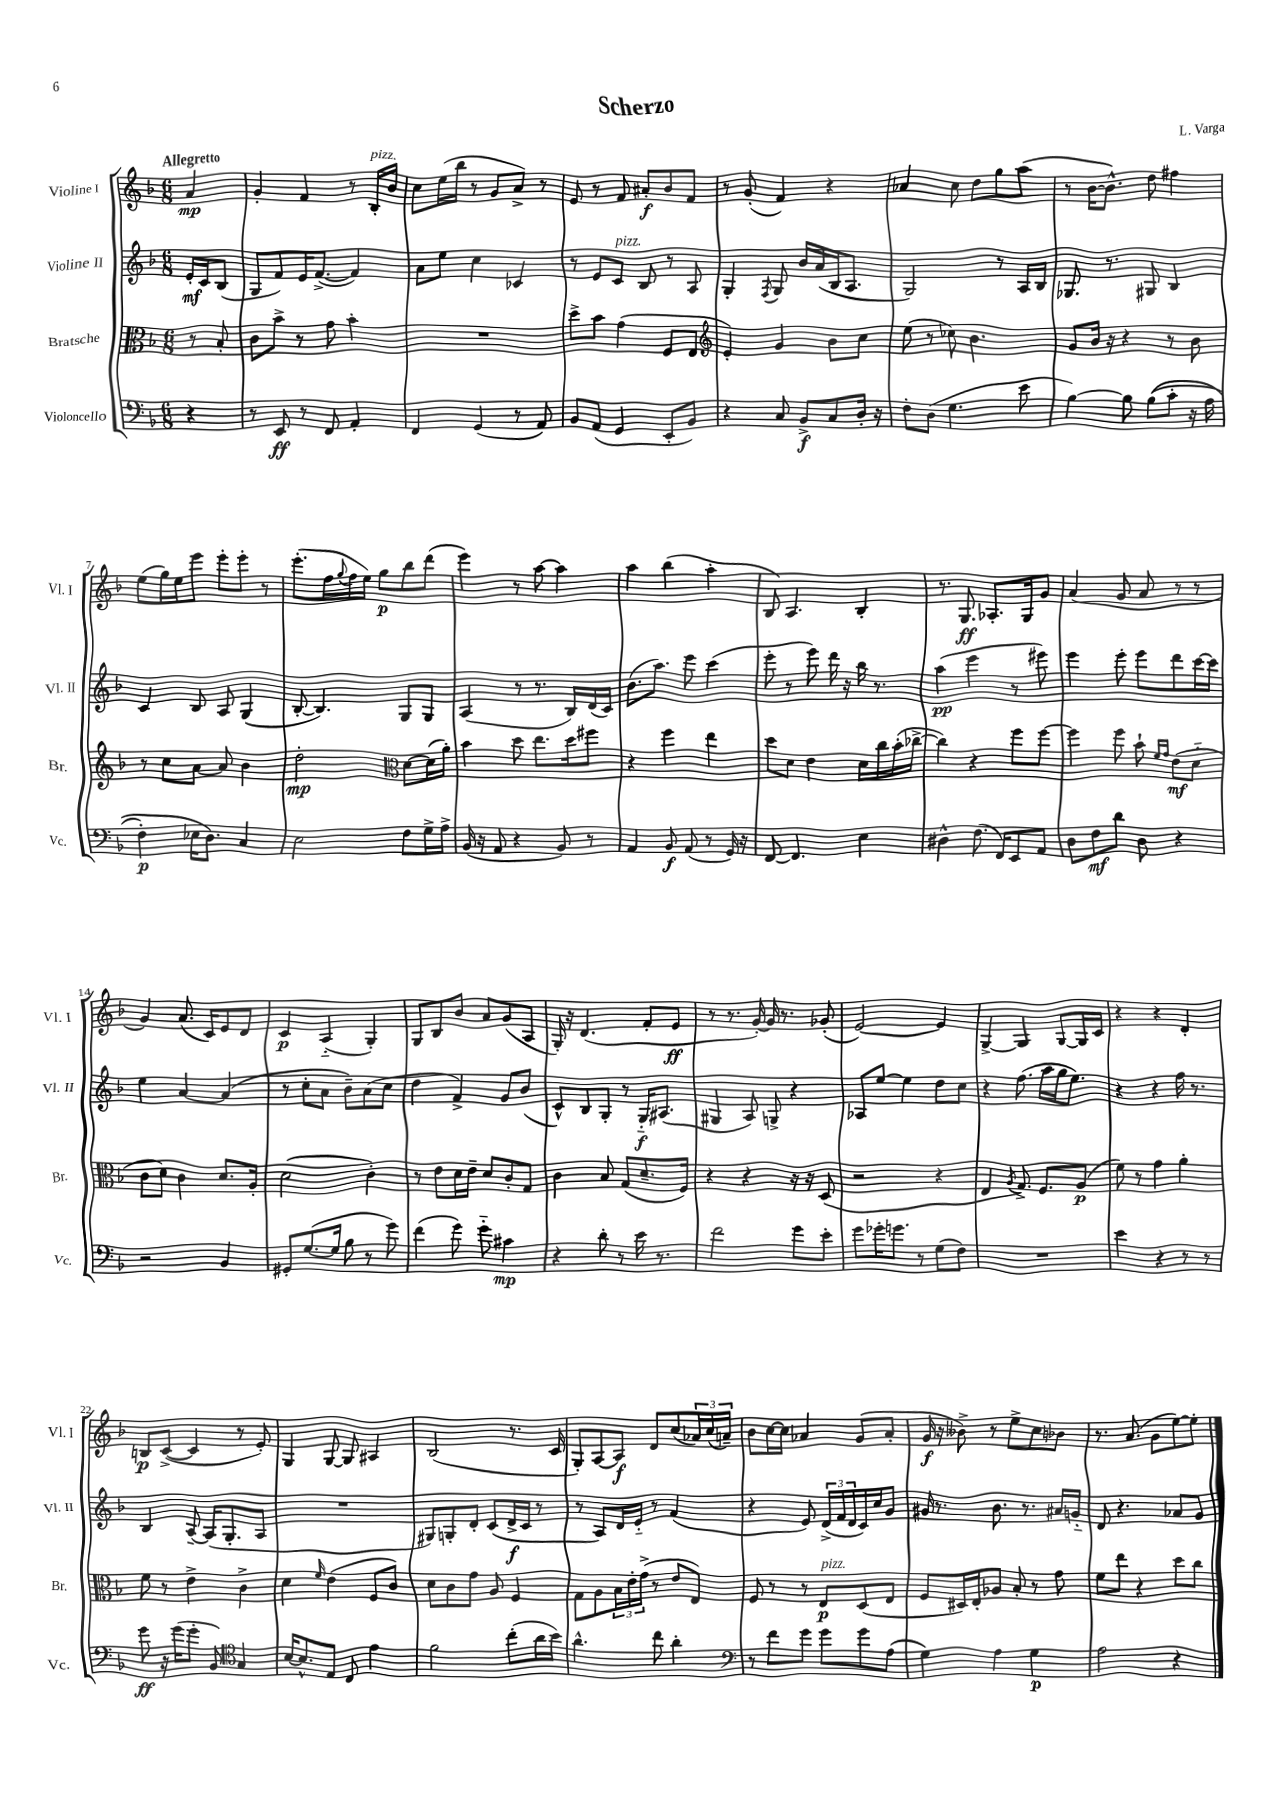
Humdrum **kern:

**kern	**dynam	**kern	**dynam	**kern	**dynam	**kern	**dynam
*part4	*part4	*part3	*part3	*part2	*part2	*part1	*part1
*staff4	*staff4	*staff3	*staff3	*staff2	*staff2	*staff1	*staff1
*I"Violoncello	*	*I"Bratsche	*	*I"Violine II	*	*I"Violine I	*
*I'Vc.	*	*I'Br.	*	*I'Vl. II	*	*I'Vl. I	*
*clefF4	*	*clefC3	*	*clefG2	*	*clefG2	*
*k[b-]	*	*k[b-]	*	*k[b-]	*	*k[b-]	*
*M6/8	*	*M6/8	*	*M6/8	*	*M6/8	*
=	=	=	=	=	=	=	=
!	!	!	!	!	!	!LO:TX:a:B:t=Allegretto	!
4r	.	8r	.	16e'/LL	mf	4a/	mp
.	.	.	.	16c/J	.	.	.
.	.	8B-'/	.	(8B-/J	.	.	.
=1	=1	=1	=1	=1	=1	=1	=1
8r	.	8c\L	.	8G/L	.	4g'/	.
8EE/	ff	8b-^\J	.	8f/)	.	.	.
8r	.	8r	.	16e/K	.	4f/	.
.	.	.	.	([8.f^/J	.	.	.
8FF/	.	8g\	.	.	.	.	.
4AA'/	.	4b-'\	.	4f/])	.	8r	.
!	!	!	!	!	!	!LO:TX:a:i:t=pizz.	!
.	.	.	.	.	.	16B-'/LL	.
.	.	.	.	.	.	16b-/JJ	.
=2	=2	=2	=2	=2	=2	=2	=2
4FF/	.	2.r	.	8a\L	.	8cc\L	.
.	.	.	.	8ee\J	.	(16ee\L	.
.	.	.	.	.	.	16bb-\JJ	.
(4GG/	.	.	.	4cc\	.	8r	.
.	.	.	.	.	.	8g/L	.
8r	.	.	.	4c-X/	.	8a^/J)	.
8AA/)	.	.	.	.	.	8r	.
=3	=3	=3	=3	=3	=3	=3	=3
8BB-/L	.	8dd^\L	.	8r	.	8e/	.
(8AA/J	.	8b-\J	.	8e/L	.	8r	.
!	!	!	!	!LO:TX:a:i:t=pizz.	!	!	!
4GG/	.	(4g\	.	8c/J	.	8f/	.
.	.	.	.	8B-/	.	8a#X'/L	f
8EE'/L	.	8F/L	.	8r	.	8b-/	.
8BB-/J)	.	8E/J	.	8A/	.	8f/J	.
=4	=4	=4	=4	=4	=4	=4	=4
*	*	*clefG2	*	*	*	*	*
4r	.	4e'/)	.	4G'/	.	8r	.
.	.	.	.	.	.	(8g'/	.
.	.	.	.	8qF/	.	.	.
8C/	.	4g/	.	8G/	.	4f/)	.
8BB-^/L	f	.	.	16b-/LL	.	.	.
.	.	.	.	(16a/	.	.	.
8C/	.	8b-\L	.	16B-/J	.	4r	.
.	.	.	.	8.A/J	.	.	.
16D'/Jk	.	8cc\J	.	.	.	.	.
16r	.	.	.	.	.	.	.
=5	=5	=5	=5	=5	=5	=5	=5
8F'\L	.	(8ee\	.	2G/)	.	4a-X/	.
(8D\J	.	8r	.	.	.	.	.
4.G\	.	8cc-X\)	.	.	.	8cc\	.
.	.	4.b-\	.	.	.	8dd\L	.
.	.	.	.	8r	.	8gg\	.
8e\	.	.	.	16A/LL	.	(8aa\J	.
.	.	.	.	16B-/JJ	.	.	.
=6	=6	=6	=6	=6	=6	=6	=6
[4B-\)	.	8g/L	.	8.G-X/	.	8r	.
.	.	16b-/Jk	.	.	.	[16b-\KL	.
.	.	16r	.	8.r	.	8.b-^^\J])	.
8B-\]	.	4r	.	.	.	.	.
((8B-\L	.	.	.	8G#X/	.	8dd\	.
8c'\J	.	8r	.	4B-/	.	4ff#X\	.
16r	.	8b-\	.	.	.	.	.
16A\	.	.	.	.	.	.	.
!!LO:LB:g=z
=7	=7	=7	=7	=7	=7	=7	=7
4F'\)	p	8r	.	4c/	.	(8ee\L	.
.	.	8cc\L	.	.	.	16gg\L)	.
.	.	.	.	.	.	16ee\J	.
16E-X\KL	.	[8a\J	.	8B-/	.	8eee\J	.
8.D\J)	.	.	.	.	.	.	.
.	.	8a/]	.	8A/	.	8eee'\L	.
4C/	.	4b-\	.	(4G/	.	8eee'\J	.
.	.	.	.	.	.	8r	.
=8	=8	=8	=8	=8	=8	=8	=8
2E\	.	2dd'\	mp	[8B-'/	.	(8.eee'\L	.
.	.	.	.	4.B-/])	.	.	.
.	.	.	.	.	.	16ff\L	.
.	.	.	.	.	.	8qqgg/	.
.	.	.	.	.	.	16ff\	.
.	.	.	.	.	.	16ee\JJ)	.
.	.	.	.	.	.	8gg\L	p
*	*	*clefC3	*	*	*	*	*
8F\L	.	[8d\L	.	8G/L	.	8bb-\	.
16G^\L	.	(16d\L]	.	8G/J	.	(8ddd\J	.
16A^\JJ	.	16a'\JJ)	.	.	.	.	.
=9	=9	=9	=9	=9	=9	=9	=9
(16BB-/	.	4b-\	.	(4A/	.	4eee\)	.
16r	.	.	.	.	.	.	.
8AA/	.	.	.	.	.	.	.
4r	.	8dd\	.	8r	.	8r	.
.	.	8.ee\L	.	8.r	.	[8aa\	.
8BB-/)	.	.	.	.	.	4aa\]	.
.	.	16dd\k	.	16B-/LL)	.	.	.
8r	.	8ff#X\J	.	(16d/	.	.	.
.	.	.	.	16c/JJ)	.	.	.
=10	=10	=10	=10	=10	=10	=10	=10
4AA/	.	4r	.	(8.b-\L	.	4aa\	.
.	.	.	.	8.aa\J)	.	.	.
8BB-/	f	4ff\	.	.	.	(4bb-\	.
(8AA/	.	.	.	8eee\	.	.	.
8r	.	4ee\	.	(4ccc\	.	4aa'\	.
16GG/)	.	.	.	.	.	.	.
16r	.	.	.	.	.	.	.
=11	=11	=11	=11	=11	=11	=11	=11
[8FF/	.	8dd\L	.	8eee'\	.	8B-/)	.
4.FF/]	.	8d\J	.	8r	.	4.A/	.
.	.	4e\	.	8eee\)	.	.	.
.	.	.	.	16ddd\	.	.	.
.	.	.	.	16r	.	.	.
4E\	.	16d\LL	.	16bb-\	.	4B-'/	.
.	.	16cc\	.	8.r	.	.	.
.	.	(16b-'\	.	.	.	.	.
.	.	[16cc-X^\JJ	.	.	.	.	.
=12	=12	=12	=12	=12	=12	=12	=12
4D#X^^\	.	4cc-\])	.	(4aa\	pp	8.r	.
.	.	.	.	.	.	8.G/	ff
(8.F\	.	4r	.	4eee\	.	.	.
.	.	.	.	.	.	8.A-X'/L	.
16FF/KL)	.	.	.	.	.	.	.
8EE/	.	8ff\L	.	8r	.	.	.
.	.	.	.	.	.	16G/k	.
8AA/J	.	[8ff\J	.	8eee#X\)	.	8g/J	.
=13	=13	=13	=13	=13	=13	=13	=13
8D\L	.	4ff\]	.	4eee\	.	(4a/	.
8F\	mf	.	.	.	.	.	.
8d\J	.	8ff\	.	8eee'\	.	8g/	.
8D\	.	8b-`\	.	8eee\L	.	8a/	.
.	.	16qqf/LL	.	.	.	.	.
.	.	16qqg/JJ	.	.	.	.	.
4r	.	(8e\L	mf	8ddd\	.	8r	.
.	.	8d\J	.	[16ccc\L	.	8r	.
.	.	.	.	16ccc\JJ]	.	.	.
!!LO:LB:g=z
=14	=14	=14	=14	=14	=14	=14	=14
2r	.	8c\L	.	4ee\	.	4g/)	.
.	.	8d\J)	.	.	.	.	.
.	.	4c\	.	[4a/	.	(8.a/	.
.	.	.	.	.	.	16c/KL)	.
4BB-/	.	8.d/L	.	(4a/]	.	8e/	.
.	.	.	.	.	.	8d/J	.
.	.	16A'/Jk	.	.	.	.	.
=15	=15	=15	=15	=15	=15	=15	=15
8GG#X'/L	.	(2d\	.	8r	.	4c/	p
([8.G/	.	.	.	8cc'\L	.	.	.
.	.	.	.	8a\J	.	(4A/	.
16G/Jk]	.	.	.	.	.	.	.
8B-\	.	.	.	8b-~\L)	.	.	.
8r	.	4c'\)	.	(8a\	.	4G'/)	.
8g\)	.	.	.	8cc\J	.	.	.
=16	=16	=16	=16	=16	=16	=16	=16
(4f\	.	8r	.	4dd\	.	8G/L	.
.	.	8e\L	.	.	.	8B-/	.
8g\)	.	16d\L	.	4f^/)	.	8b-/J	.
.	.	16e~\JJ	.	.	.	.	.
8g\	.	8d/L	.	.	.	8a/L	.
4c#X\	mp	8c'/	.	8g/L	.	(8g/	.
.	.	8G/J	.	(8b-/J	.	8A/J	.
=17	=17	=17	=17	=17	=17	=17	=17
4r	.	4c\	.	8c^^/L)	.	16G'/)	.
.	.	.	.	.	.	16r	.
.	.	.	.	8B-/	.	(4.d/	.
8d'\	.	8B-/	.	8G'/J	.	.	.
8r	.	(8G/L	.	8r	.	.	.
16e\	.	8.d~/	.	16G/KL	f	8f'/L	.
8.r	.	.	.	(8.A#X/J	.	.	.
.	.	.	.	.	.	8e/J	ff
.	.	16F/Jk)	.	.	.	.	.
=18	=18	=18	=18	=18	=18	=18	=18
2f\	.	4r	.	4G#X/	.	8r	.
.	.	.	.	.	.	8.r	.
.	.	4r	.	8A/)	.	.	.
.	.	.	.	.	.	[16g'/)	.
.	.	.	.	8Gn^/	.	16g/]	.
.	.	.	.	.	.	8.r	.
8g\L	.	16r	.	4r	.	.	.
.	.	16r	.	.	.	.	.
8e'\J	.	(8D/	.	.	.	(8g-X'/	.
=19	=19	=19	=19	=19	=19	=19	=19
8g\L	.	2r	.	8A-X/L	.	[2e/)	.
16g-X'\K	.	.	.	[8ee/J	.	.	.
8.gn\J	.	.	.	.	.	.	.
.	.	.	.	4ee\]	.	.	.
8r	.	.	.	.	.	.	.
(8G\L	.	4r	.	8dd\L	.	4e/]	.
8F\J)	.	.	.	8cc\J	.	.	.
=20	=20	=20	=20	=20	=20	=20	=20
2.r	.	4E/	.	4r	.	[4G^/	.
.	.	8qA/	.	.	.	.	.
.	.	8.G^/)	.	(8.ff\	.	4G/]	.
.	.	8.F/L	.	16aa\LL	.	.	.
.	.	.	.	16gg\J	.	[8G/L	.
.	.	.	.	8.ee\J)	.	.	.
.	.	(8A/J	p	.	.	16G/L]	.
.	.	.	.	.	.	16c/JJ	.
=21	=21	=21	=21	=21	=21	=21	=21
4e\	.	8f\)	.	4r	.	4r	.
.	.	8r	.	.	.	.	.
4r	.	4g\	.	4r	.	4r	.
8r	.	4a'\	.	16ff\	.	4d'/	.
.	.	.	.	8.r	.	.	.
8r	.	.	.	.	.	.	.
!!LO:LB:g=z
=22	=22	=22	=22	=22	=22	=22	=22
8g\	ff	8f\	.	4B-/	.	8Bn/L	p
16r	.	8r	.	.	.	([8c^/J	.
(16g\KL	.	.	.	.	.	.	.
8g'\J	.	4e^\	.	[8A~/	.	4c/]	.
8BB-/)	.	.	.	(16A/KL]	.	.	.
.	.	.	.	8.G'/	.	.	.
*clefC4	*	*	*	*	*	*	*
4G/	.	4c^\	.	.	.	8r	.
.	.	.	.	8A/J	.	8e'/)	.
=23	=23	=23	=23	=23	=23	=23	=23
[16B-/KL	.	4d\	.	2.r	.	4G/	.
8.B-^^/]	.	.	.	.	.	.	.
.	.	16qqf/	.	.	.	.	.
8E/J	.	(4e\	.	.	.	[8G/	.
8C/	.	.	.	.	.	8G/]	.
4e\	.	8F/L	.	.	.	4A#X/	.
.	.	8c/J)	.	.	.	.	.
=24	=24	=24	=24	=24	=24	=24	=24
2f\	.	8d\L	.	8G#X/L)	.	(2B-/	.
.	.	8c\	.	8Gn'/	.	.	.
.	.	8g\J	.	8d'/J	.	.	.
.	.	8A/	.	(8c/L	.	.	.
(8cc'\L	.	4F/	.	16d^/L	f	8.r	.
.	.	.	.	16c/JJ	.	.	.
16a\L	.	.	.	8r	.	.	.
16b-\JJ)	.	.	.	.	.	16c/	.
=25	=25	=25	=25	=25	=25	=25	=25
4.a^^\	.	8G\L	.	8r	.	8G'/L)	.
.	.	8A\	.	8A/L)	.	[8A/	.
.	.	24B-\L	.	16d/L	.	8A/J]	f
.	.	24e'\	.	.	.	.	.
.	.	.	.	16e/JJ	.	.	.
.	.	(24g^\JJ	.	.	.	.	.
8cc\	.	8r	.	8r	.	8d/L	.
4a'\	.	8e/L	.	(4f/	.	(8cc/	.
.	.	8E/J)	.	.	.	24a-X/L)	.
.	.	.	.	.	.	(24cc/	.
.	.	.	.	.	.	24an~/JJ)	.
=26	=26	=26	=26	=26	=26	=26	=26
*clefF4	*	*	*	*	*	*	*
8r	.	8F/	.	4r	.	8b-\L	.
8f\L	.	8r	.	.	.	[16cc\L	.
.	.	.	.	.	.	16cc\JJ]	.
8g\J	.	8r	.	8e/)	.	4a-X/	.
!	!	!LO:TX:a:i:t=pizz.	!	!	!	!	!
8g\L	.	8E/L	p	(24d^/LL	.	.	.
.	.	.	.	24f/	.	.	.
.	.	.	.	24d/	.	.	.
8g\	.	(8D/	.	16c/)	.	(8g/L	.
.	.	.	.	16cc/J	.	.	.
(8A\J	.	8E/J	.	8g/J	.	8a-'/J	.
=27	=27	=27	=27	=27	=27	=27	=27
4G\)	.	8F/L	.	16g#X/	.	16g/	f
.	.	.	.	8.r	.	16r	.
.	.	16D#X/L)	.	.	.	8b--X^\)	.
.	.	16E'/J	.	.	.	.	.
4A\	.	8A-X/J	.	8.b-\	.	8r	.
.	.	8B-'/	.	.	.	8ee^\L	.
.	.	.	.	8.r	.	.	.
4G\	p	8r	.	.	.	8cc\	.
.	.	8g\	.	16a#X/LL	.	8b-X\J	.
.	.	.	.	16gn/JJ	.	.	.
=28	=28	=28	=28	=28	=28	=28	=28
2A\	.	8f\L	.	8d/	.	8.r	.
.	.	8ee\J	.	4.r	.	.	.
.	.	.	.	.	.	(8.a/	.
.	.	4r	.	.	.	.	.
.	.	.	.	.	.	8g\L	.
4r	.	8dd\L	.	8a-X/L	.	[8ee\)	.
.	.	8cc\J	.	8g/J	.	8ee'\J]	.
==	==	==	==	==	==	==	==
*-	*-	*-	*-	*-	*-	*-	*-
